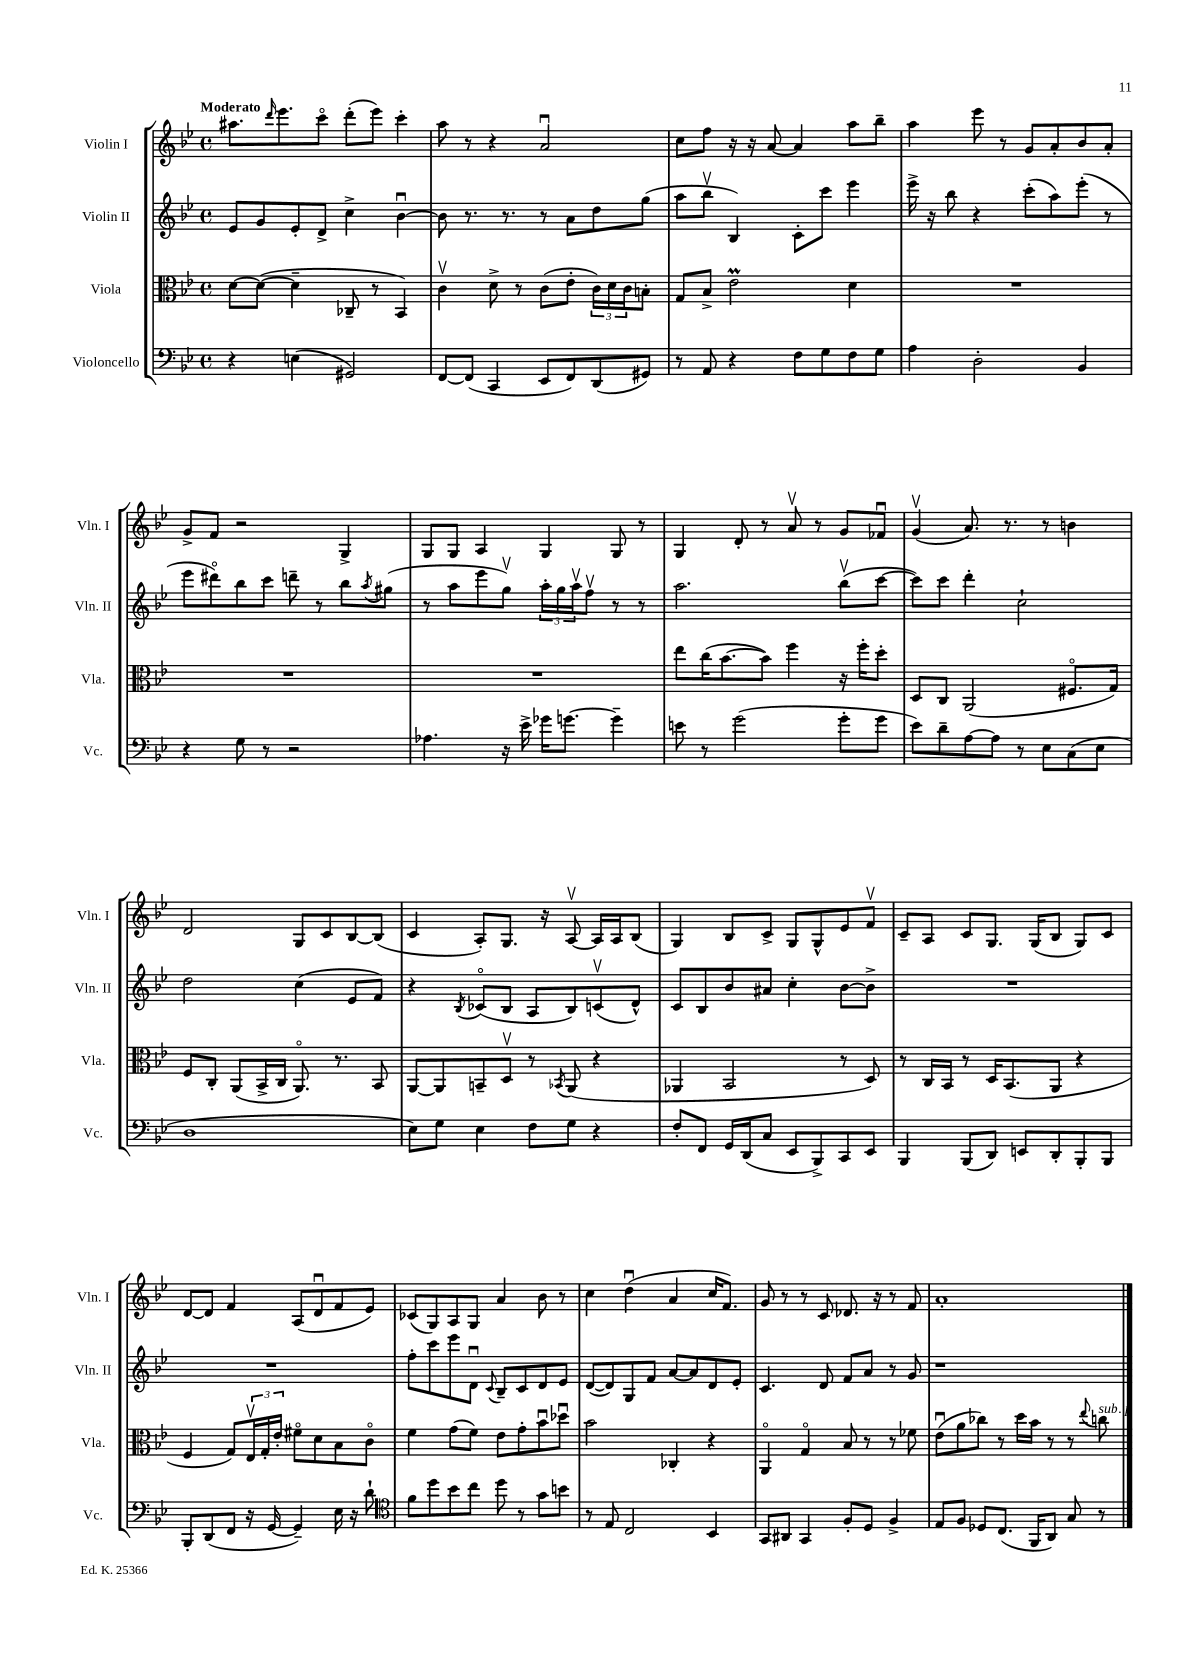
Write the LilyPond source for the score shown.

<<
\new StaffGroup <<
\new Staff = "s0" \with { instrumentName = "Violin I" shortInstrumentName = "Vln. I" } {
    \clef treble \key bes \major \defaultTimeSignature \time 4/4 \tempo "Moderato"
    ais''8. \grace { d'''16 } ees'''8. c'''8\flageolet d'''8-.( ees'''8) c'''4-. |
    a''8 r8 r4 a'2\downbow |
    c''8 f''8 r16 r16 a'8~ a'4 a''8 bes''8-- |
    a''4 ees'''8 r8 g'8 a'8-. bes'8 a'8-. |
    g'8-> f'8 r2 g4-> |
    g8 g8 a4 g4 g8 r8 |
    g4 d'8-. r8 a'8\upbow r8 g'8 fes'8\downbow |
    g'4\upbow( a'8.) r8. r8 b'4 |
    d'2 g8 c'8 bes8~ bes8( |
    c'4 a8-.) g8. r16 a8~\upbow a16 a16 bes8( |
    g4) bes8 c'8-> g8 g8-^ ees'8 f'8\upbow |
    c'8-- a8 c'8 g8. g16( bes8 g8) c'8 |
    d'8~ d'8 f'4 a8( d'8\downbow f'8 ees'8) |
    ces'8( g8) a8 g8 a'4 bes'8 r8 |
    c''4 d''4\downbow( a'4 c''16 f'8.) |
    g'8 r8 r8 c'8 des'8. r16 r8 f'8 |
    a'1-. \bar "|." |
}
\new Staff = "s1" \with { instrumentName = "Violin II" shortInstrumentName = "Vln. II" } {
    \clef treble \key bes \major \defaultTimeSignature \time 4/4
    ees'8 g'8 ees'8-. d'8-> c''4-> bes'4~\downbow |
    bes'8 r8. r8. r8 a'8 d''8 g''8( |
    a''8 bes''8\upbow bes4) c'8-. c'''8 ees'''4 |
    ees'''16-> r16 bes''8 r4 c'''8-.( a''8) ees'''8-.( r8 |
    ees'''8 dis'''8\flageolet) bes''8 c'''8 d'''8-- r8 bes''8 \acciaccatura { a''8 } gis''8( |
    r8 a''8 ees'''8 g''8\upbow) \tuplet 3/2 { a''16-. g''16 a''16\upbow } f''8\upbow r8 r8 |
    a''2. bes''8\upbow( c'''8~ |
    c'''8) c'''8 d'''4-. c''2-! |
    d''2 c''4( ees'8 f'8) |
    r4 \acciaccatura { bes8 } ces'8\flageolet( bes8 a8 bes8) c'8\upbow( d'8-^) |
    c'8 bes8 bes'8 ais'8 c''4-. bes'8~ bes'8-> |
    R1 |
    R1 |
    f''8-. c'''8 ees'''8 d'8\downbow \appoggiatura { c'8 } bes8-- c'8 d'8 ees'8 |
    d'8~( d'8) g8 f'8 a'8~ a'8 d'8 ees'8-. |
    c'4. d'8 f'8 a'8 r8 g'8 |
    r1 \bar "|." |
}
\new Staff = "s2" \with { instrumentName = "Viola" shortInstrumentName = "Vla." } {
    \clef alto \key bes \major \defaultTimeSignature \time 4/4
    d'8~ d'8~( d'4-- ces8-- r8 bes,4) |
    c'4\upbow d'8-> r8 c'8( ees'8-. \tuplet 3/2 { c'16) d'16 c'16 } b8-. |
    g8 bes8-> ees'2\prall d'4 |
    R1 |
    R1 |
    R1 |
    ees''8 c''16( bes'8.~ bes'8) f''4 r16 f''16-. d''8-. |
    d8 c8 a,2( fis8.\flageolet g16) |
    f8 c8-. a,8( bes,16-> c16 a,8.\flageolet) r8. bes,8 |
    a,8~ a,8 b,8-- d8\upbow r8 \acciaccatura { bes,8 } a,8( r4 |
    aes,4 bes,2 r8 d8) |
    r8 c16 bes,16 r8 d16 bes,8.( a,8 r4 |
    f4 g8) \tuplet 3/2 { ees16\upbow g16-. ees'16-. } fis'8\flageolet d'8 bes8 c'8\flageolet |
    f'4 g'8( f'8) ees'8 g'8-. bes'8\downbow des''8\downbow |
    bes'2 ces4-. r4 |
    a,4\flageolet g4\flageolet bes8 r8 r8 fes'8 |
    ees'8\downbow( a'8 ces''8) r8 d''16 bes'16 r8 r8 \appoggiatura { ees''8 } c''8^\markup { \italic "sub. p" } \bar "|." |
}
\new Staff = "s3" \with { instrumentName = "Violoncello" shortInstrumentName = "Vc." } {
    \clef bass \key bes \major \defaultTimeSignature \time 4/4
    r4 e4( gis,2) |
    f,8~ f,8( c,4 ees,8 f,8) d,8( gis,8) |
    r8 a,8 r4 f8 g8 f8 g8 |
    a4 d2-. bes,4 |
    r4 g8 r8 r2 |
    aes4. r16 ees'16-> ges'16 g'8.~ g'4-- |
    e'8 r8 g'2( g'8-. g'8 |
    ees'8) d'8-- a8~ a8 r8 ees8 c8( ees8 |
    d1 |
    ees8) g8 ees4 f8 g8 r4 |
    f8-. f,8 g,16 d,16( c8 ees,8 bes,,8->) c,8 ees,8 |
    bes,,4 bes,,8( d,8) e,8 d,8-. bes,,8-. bes,,8 |
    bes,,8-. d,8( f,8 r16 g,16~ g,4--) ees16 r16 d'8-! |
    \clef tenor f'8 d''8 bes'8 c''8 d''8 r8 g'8 b'8 |
    r8 ees8 c2 bes,4 |
    g,8 ais,8 g,4 f8-. d8 f4-> |
    ees8 f8 des8 c8.( f,16 a,8) g8 r8 \bar "|." |
}
>>
>>
\layout { \context { \Score \remove "Bar_number_engraver" } }
